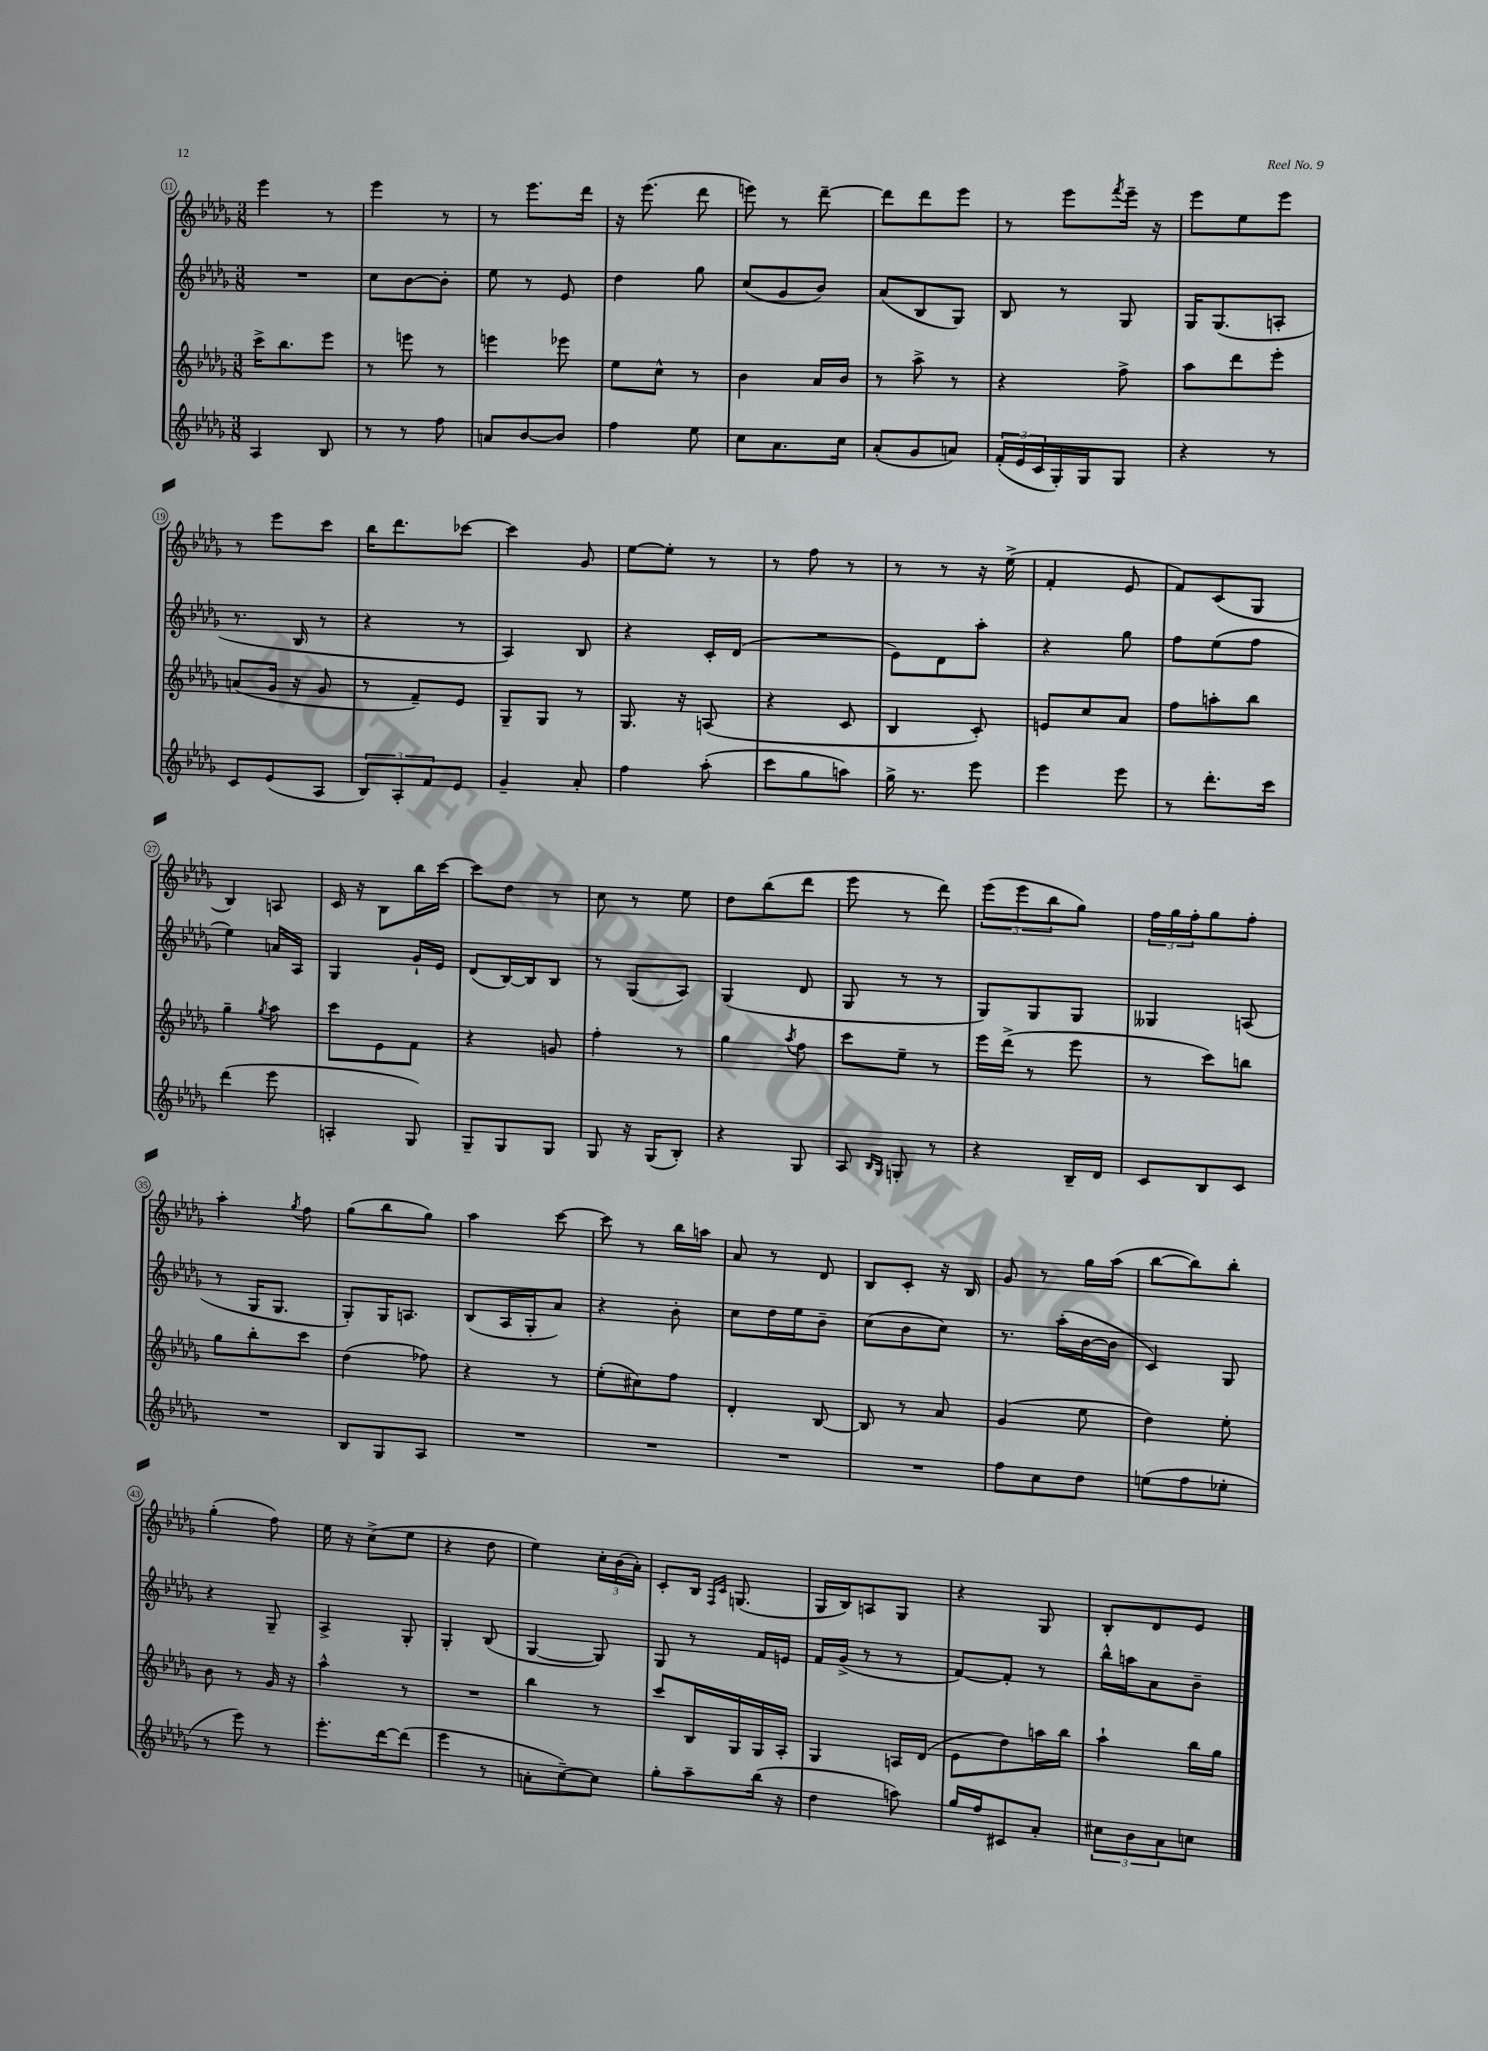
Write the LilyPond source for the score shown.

<<
\new StaffGroup <<
\new Staff = "s0" {
    \clef treble \key des \major \numericTimeSignature \time 3/8
    ees'''4 r8 |
    ees'''4 r8 |
    r8 ees'''8. des'''16 |
    r16 ees'''8.( des'''8 |
    e'''8) r8 des'''8~-- |
    des'''8 des'''8 ees'''8 |
    r8 ees'''8 \acciaccatura { f'''8 } ees'''16-- r16 |
    ees'''8 ees''8 ees'''8 |
    r8 ees'''8 c'''8 |
    bes''16 des'''8. ces'''8~ |
    ces'''4 ges'8 |
    ees''8~ ees''8-. r8 |
    r8 f''8 r8 |
    r8 r8 r16 ees''16->( |
    f'4-. ees'8 |
    f'8) c'8( ges8 |
    bes4) a8 |
    c'16 r16 bes8 bes''16 c'''16~ |
    c'''8 des''8 r8 |
    c''8 r8 ees''8 |
    des''8 bes''8( des'''8 |
    ees'''8 r8 des'''8) |
    \tuplet 3/2 { ees'''8( ees'''8 bes''8 } ges''8) |
    \tuplet 3/2 { f''16 ges''16 f''16-. } ges''8 f''8-. |
    aes''4-. \acciaccatura { ges''8 } f''8 |
    ges''8( bes''8 ges''8) |
    aes''4 c'''8~ |
    c'''8 r8 bes''16 a''16 |
    aes'8 r8 des'8 |
    bes8 c'8-. r16 bes16 |
    ges'8 r8 ges''16 aes''16( |
    bes''8~ bes''8) bes''8-. |
    ges''4-.( f''8) |
    ees''16 r16 c''8->( ees''8 |
    r4 des''8 |
    ees''4) \tuplet 3/2 { c''16-. bes'16( aes'16-.) } |
    c'8-. bes16 \grace { f16 c'16 } g8.( |
    ges16 bes16) a8 ges8 |
    r4 ges8 |
    bes8-. des'8 ees'8 \bar "|." |
}
\new Staff = "s1" {
    \clef treble \key des \major \numericTimeSignature \time 3/8
    R4. |
    c''8 bes'8~ bes'8-. |
    ees''8 r8 ees'8 |
    des''4 ges''8 |
    c''8( ges'8 bes'8) |
    aes'8( bes8 ges8) |
    bes8 r8 ges8 |
    ges16 ges8.( a8-. |
    r8. bes16 r8 |
    r4 r8 |
    aes4) bes8 |
    r4 c'16-. des'16( |
    R4. |
    ees'8) des'8 aes''8-. |
    r4 ges''8 |
    f''8 ees''8( f''8 |
    ees''4) a'16 aes16 |
    ges4 ges'16-! ees'16 |
    des'8( bes16~) bes16 bes8 |
    r8 ges8( aes8) |
    ges4( des'8 |
    ges8 r8 r8 |
    ges8) ges8 ges8 |
    geses4 a8( |
    r8 ges16 ges8. |
    ges8-.) ges16 a8. |
    bes8( aes16 ges16-. aes'8) |
    r4 bes'8-. |
    c''8 des''16 ees''16 bes'8-- |
    c''8( bes'8 c''8) |
    r8. aes''16-.( bes'16~ bes'16 |
    c'4) ges8 |
    r4 ges8-- |
    aes4-> ges8-. |
    ges4-. bes8( |
    ges4~ ges8) |
    ges8 r8 f'16 e'16 |
    f'16 ges'16->( r8 r8 |
    f'8~) f'8-. r8 |
    bes''16-^ a''16 aes'8 bes'8-- \bar "|." |
}
\new Staff = "s2" {
    \clef treble \key des \major \numericTimeSignature \time 3/8
    c'''16-> bes''8. ees'''8 |
    r8 e'''8 r8 |
    e'''4 ees'''8 |
    ees''8 c''8-^ r8 |
    bes'4 aes'16 bes'16 |
    r8 aes''8-> r8 |
    r4 f''8-> |
    aes''8 des'''8 ees'''8-. |
    a'8( ges'16 r16 ges'8 |
    r8 f'8--) ees'8 |
    ges8-- ges8 r8 |
    ges8. r16 a8( |
    r4 c'8 |
    bes4 c'8-.) |
    e'8 c''8 aes'8 |
    f''8 a''8-. bes''8 |
    ges''4-- \acciaccatura { ges''8 } aes''8 |
    c'''8 ees'8 f'8 |
    r4 g'8 |
    f''4-. r8 |
    ges''4 \acciaccatura { aes''8 } f''8 |
    c'''8 ees''8-- r8 |
    ees'''16 des'''16->( r8 ees'''8 |
    r8 c'''8) b''8 |
    ges''8 bes''8-. c'''8 |
    des''4( fes''8) |
    r4 r8 |
    ees''8-.( cis''8) f''8 |
    des'4-. bes8~ |
    bes8 r8 aes'8 |
    ges'4( ees''8 |
    des''4) ees''8-. |
    bes'8 r8 ges'16 r16 |
    aes''4-^ r8 |
    R4. |
    bes''4 r8 |
    c'''8 bes16 ges16 ges16 aes16-. |
    ges4 a16 des'16( |
    ees'8 des''8) a''16 bes''16 |
    aes''4-! bes''16 ges''16 \bar "|." |
}
\new Staff = "s3" {
    \clef treble \key des \major \numericTimeSignature \time 3/8
    aes4 bes8 |
    r8 r8 f''8 |
    a'8 bes'8~ bes'8 |
    f''4 ees''8 |
    c''8 aes'8. c''16 |
    aes'8-.( ges'8 a'8) |
    \tuplet 3/2 { f'16-.( ees'16 c'16 } ges16-.) ges16 ges8 |
    r4 r8 |
    c'8 ees'8( aes8 |
    \tuplet 3/2 { bes8) aes8-. f'8 } ees'8 |
    ges'4-- aes'8-. |
    f''4 aes''8-.( |
    c'''8 ges''8 a''8) |
    ges''16-> r8. ees'''8 |
    ees'''4 ees'''8 |
    r8 des'''8.-. c'''16 |
    des'''4( ees'''8 |
    a4-. ges8) |
    ges8-- ges8 ges8 |
    ges8 r16 ges16( bes8-.) |
    r4 ges8 |
    aes8 \grace { bes16 ges16 } g8-. r8 |
    r4 bes16-- des'16 |
    c'8 bes8 c'8 |
    R4. |
    bes8 ges8 aes8 |
    R4. |
    R4. |
    R4. |
    R4. |
    f''8 c''8 des''8 |
    e''8( f''8 ees''8-. |
    r8 ees'''8) r8 |
    ees'''8.-. des'''16~ des'''8( |
    ees'''4 r8 |
    a'8-. c''8~--) c''8 |
    ges''8-. aes''8-- bes''16( r16 |
    des''4 a''8) |
    ges''16 f''16 cis'8 aes'8-. |
    \tuplet 3/2 { cis''8 bes'8 aes'8 } c''8 \bar "|." |
}
>>
>>
\layout { \context { \Score currentBarNumber = #11 \override BarNumber.stencil = #(make-stencil-circler 0.1 0.3 ly:text-interface::print) } }
